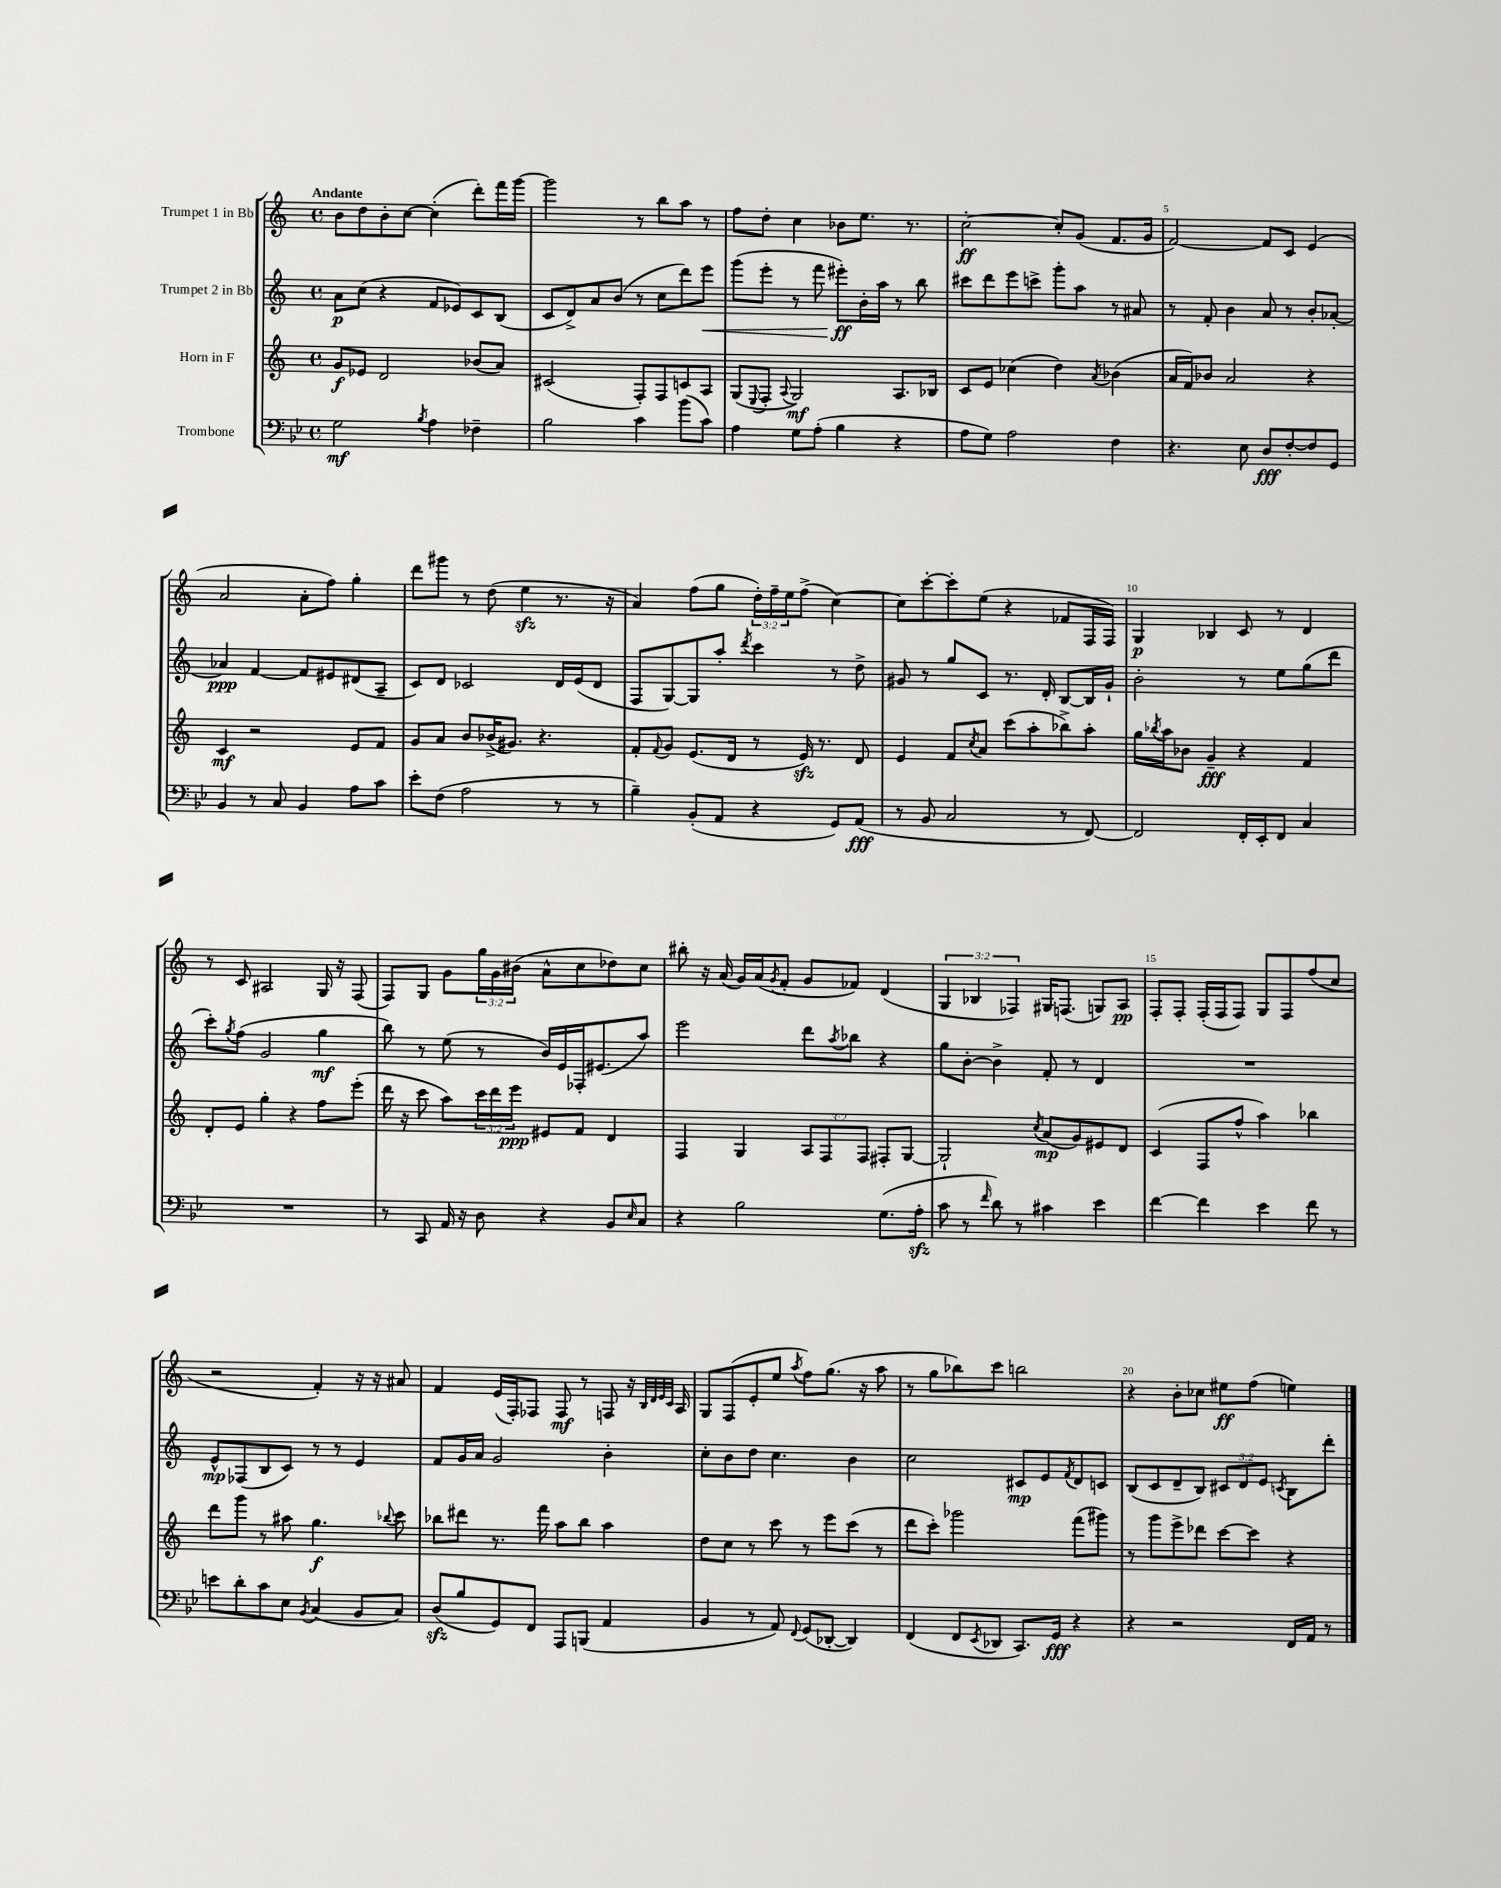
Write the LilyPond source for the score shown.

<<
\new StaffGroup <<
\new Staff = "s0" \with { instrumentName = "Trumpet 1 in Bb" } {
    \clef treble \key c \major \defaultTimeSignature \time 4/4 \override Staff.TupletNumber.text = #tuplet-number::calc-fraction-text \tempo "Andante"
    b'8 d''8 b'8-. c''8~ c''4-.( d'''8-.) f'''16 g'''16~ |
    g'''2 r8 b''8 a''8 r8 |
    f''8 d''8-. c''4 bes'8 e''8. r8. |
    c''2~-.\ff c''8-. g'8( f'8. g'16 |
    f'2~) f'8 c'8 e'4( |
    a'2 a'8-. f''8) g''4-. |
    d'''8 gis'''8 r8 d''8( e''4\sfz r8. r16 |
    a'4) f''8( g''8 \tuplet 3/2 { d''16-.) f''16-- e''16 } f''8->( c''4~) |
    c''8 c'''8~-. c'''8-. e''8( r4 fes'8 f16 f16) |
    g4\p bes4 c'8 r8 d'4 |
    r8 c'8 ais2 g16 r16 f8( |
    f8) g8 g'8 \tuplet 3/2 { g''16 g'16 bis'16( } a'8-^ c''8 des''8) c''8 |
    bis''8-. r16 a'16( g'16) a'16( \acciaccatura { g'8 } f'8-. g'8 fes'8) d'4( |
    \tuplet 3/2 { g4 bes4 fes4) } gis16 f8.( g8) a8\pp |
    f8-. f8-. f16-.( f16 f8) g8 f8 f''8( c''8 |
    r2 f'4-.) r16 r16 ais'8 |
    f'4 e'16( f16-.) fes8 fes8\mf r8 f8 r16 \grace { b32 d'32 e'32 c'32 } a16 |
    g8 f8( e'8-. e''8 \acciaccatura { a''8 } f''8) g''8.( r16 a''8 |
    r8 g''8 bes''8) c'''8 b''2 |
    r4 b'8-. ces''8 eis''8\ff f''8( e''4) \bar "|." |
}
\new Staff = "s1" \with { instrumentName = "Trumpet 2 in Bb" } {
    \clef treble \key c \major \defaultTimeSignature \time 4/4 \override Staff.TupletNumber.text = #tuplet-number::calc-fraction-text
    a'8\p c''8( r4 f'8 ees'8) c'8 b8( |
    c'8 d'8->) a'8 b'8( r8 c''8 d'''8) e'''8\< |
    g'''8( e'''8-. r8 f'''8 eis'''8-.\ff\!) b'16-. a''16 r8 b''8 |
    cis'''8 d'''8 e'''8 c'''8-> g'''8-. a''8 r8 ais'8 |
    r8 f'8-. b'4 a'8 r8 b'8-. aes'8~-. |
    aes'4\ppp f'4~ f'8 eis'8 dis'8( a8-- |
    c'8) d'8 ces'2 d'16 e'16( d'8 |
    f8 g8~) g8 a''8-. \acciaccatura { d'''8 } c'''4 r8 d''8-> |
    gis'8 r8 g''8 c'8 r8. d'16-. b8~ b16 gis'16-! |
    b'2-. r8 e''8 g''8( d'''8 |
    c'''8-.) \acciaccatura { g''8 } f''8( g'2 g''4\mf |
    b''8) r8 e''8( r8 b'16) e'16 fes16-. eis'8.( a''8) |
    e'''2 d'''8 \acciaccatura { a''8 } bes''8 r4 |
    g''8 b'8~-. b'4-> f'8-. r8 d'4 |
    R1 |
    e'8-^\mp fes8( b8 c'8) r8 r8 e'4 |
    f'8 g'16 a'16 g'2 b'4-. |
    c''8-. b'8 d''8 c''4. b'4 |
    c''2 cis'8\mp e'8 \acciaccatura { f'8 } d'8 c'8 |
    b8( c'8 d'8-- b8) \tuplet 3/2 { cis'8 d'8 e'8 } \acciaccatura { c'8 } b8 d'''8-. \bar "|." |
}
\new Staff = "s2" \with { instrumentName = "Horn in F" } {
    \clef treble \key c \major \defaultTimeSignature \time 4/4 \override Staff.TupletNumber.text = #tuplet-number::calc-fraction-text
    g'8\f ees'8 d'2 bes'8( a'8) |
    cis'2( f8-.) f8 c'8 a8 |
    g8( \appoggiatura { e8 } f8-. \appoggiatura { a8 } g2\mf) a8. bes16 |
    c'8 e'8 ces''4( d''4) \acciaccatura { a'8 } bes'4( |
    a'16 f'16) bes'8 a'2 r4 |
    c'4\mf r2 e'8 f'8 |
    g'8 a'8 b'8 bes'16->( gis'8.) r4. |
    f'8-. \appoggiatura { f'8 } g'8 e'8.( d'16 r8 e'16\sfz) r8. d'8 |
    e'4 f'8 \acciaccatura { c''8 } a'8 c'''8( a''8-. bes''8->) a''8-. |
    g''16 \acciaccatura { bes''8 } a''16 bes'8 g'4--\fff r4 f'4 |
    d'8-. e'8 g''4-. r4 f''8 e'''8-.( |
    d'''16 r16 c'''8 a''8) \tuplet 3/2 { c'''16 d'''16 e'''16\ppp } eis'8 f'8 d'4 |
    f4 g4 \tuplet 3/2 { a8 f8 f8 } fis8-. g8~ |
    g2-! \acciaccatura { c''8 } a'8\mp( g'8) eis'8 d'8 |
    c'4( f8 f''8-^ a''4) bes''4 |
    d'''8 g'''8 r8 ais''8 g''4.\f \appoggiatura { bes''8 } c'''8 |
    bes''8 dis'''8 r8. f'''16 a''8 bes''8 a''4 |
    d''8 c''8 r8 c'''8 r8 e'''8 c'''8( r8 |
    d'''8 c'''8-.) ges'''2 f'''8( gis'''8) |
    r8 g'''8 e'''8-> des'''8 c'''8~ c'''8 r4 \bar "|." |
}
\new Staff = "s3" \with { instrumentName = "Trombone" } {
    \clef bass \key bes \major \defaultTimeSignature \time 4/4
    g2\mf \acciaccatura { bes8 } a4 fes4-- |
    bes2 c'4 bes'8( c'8) |
    a4 g8 a8-.( bes4 r4 |
    a8 g8) a2 f4 |
    r4. ees8 d8\fff f8~-. f8 g,8 |
    bes,4 r8 c8 bes,4 a8 c'8 |
    ees'8-. f8( a2 r8 r8 |
    bes4--) bes,8-.( a,8 r4 g,8) a,8\fff( |
    r8 bes,8 c2 r8 f,8~) |
    f,2 f,16-. ees,16-. f,8 c4 |
    R1 |
    r8 c,8 a,16 r16 d8 r4 bes,8 \grace { ees16 } c8 |
    r4 bes2 g8.( a16-.\sfz |
    c'8 r8 \grace { f'16 } d'8) r8 cis'4 ees'4 |
    f'4~ f'4 ees'4 f'8 r8 |
    e'8 d'8-. c'8 ees8 \acciaccatura { bes,8 } c4( bes,8 c8) |
    d8\sfz( bes8 g,8) f,8 a,,8 b,,8( a,4 |
    bes,4 r8 a,8) \appoggiatura { f,8 } g,8( des,8~-. des,4) |
    f,4( f,8 \acciaccatura { ees,8 } des,8 c,8.) g,16\fff r4 |
    r4 r2 f,16 a,16 r8 \bar "|." |
}
>>
>>
\layout { \context { \Score \override BarNumber.break-visibility = ##(#f #t #t) barNumberVisibility = #(every-nth-bar-number-visible 5) } }
